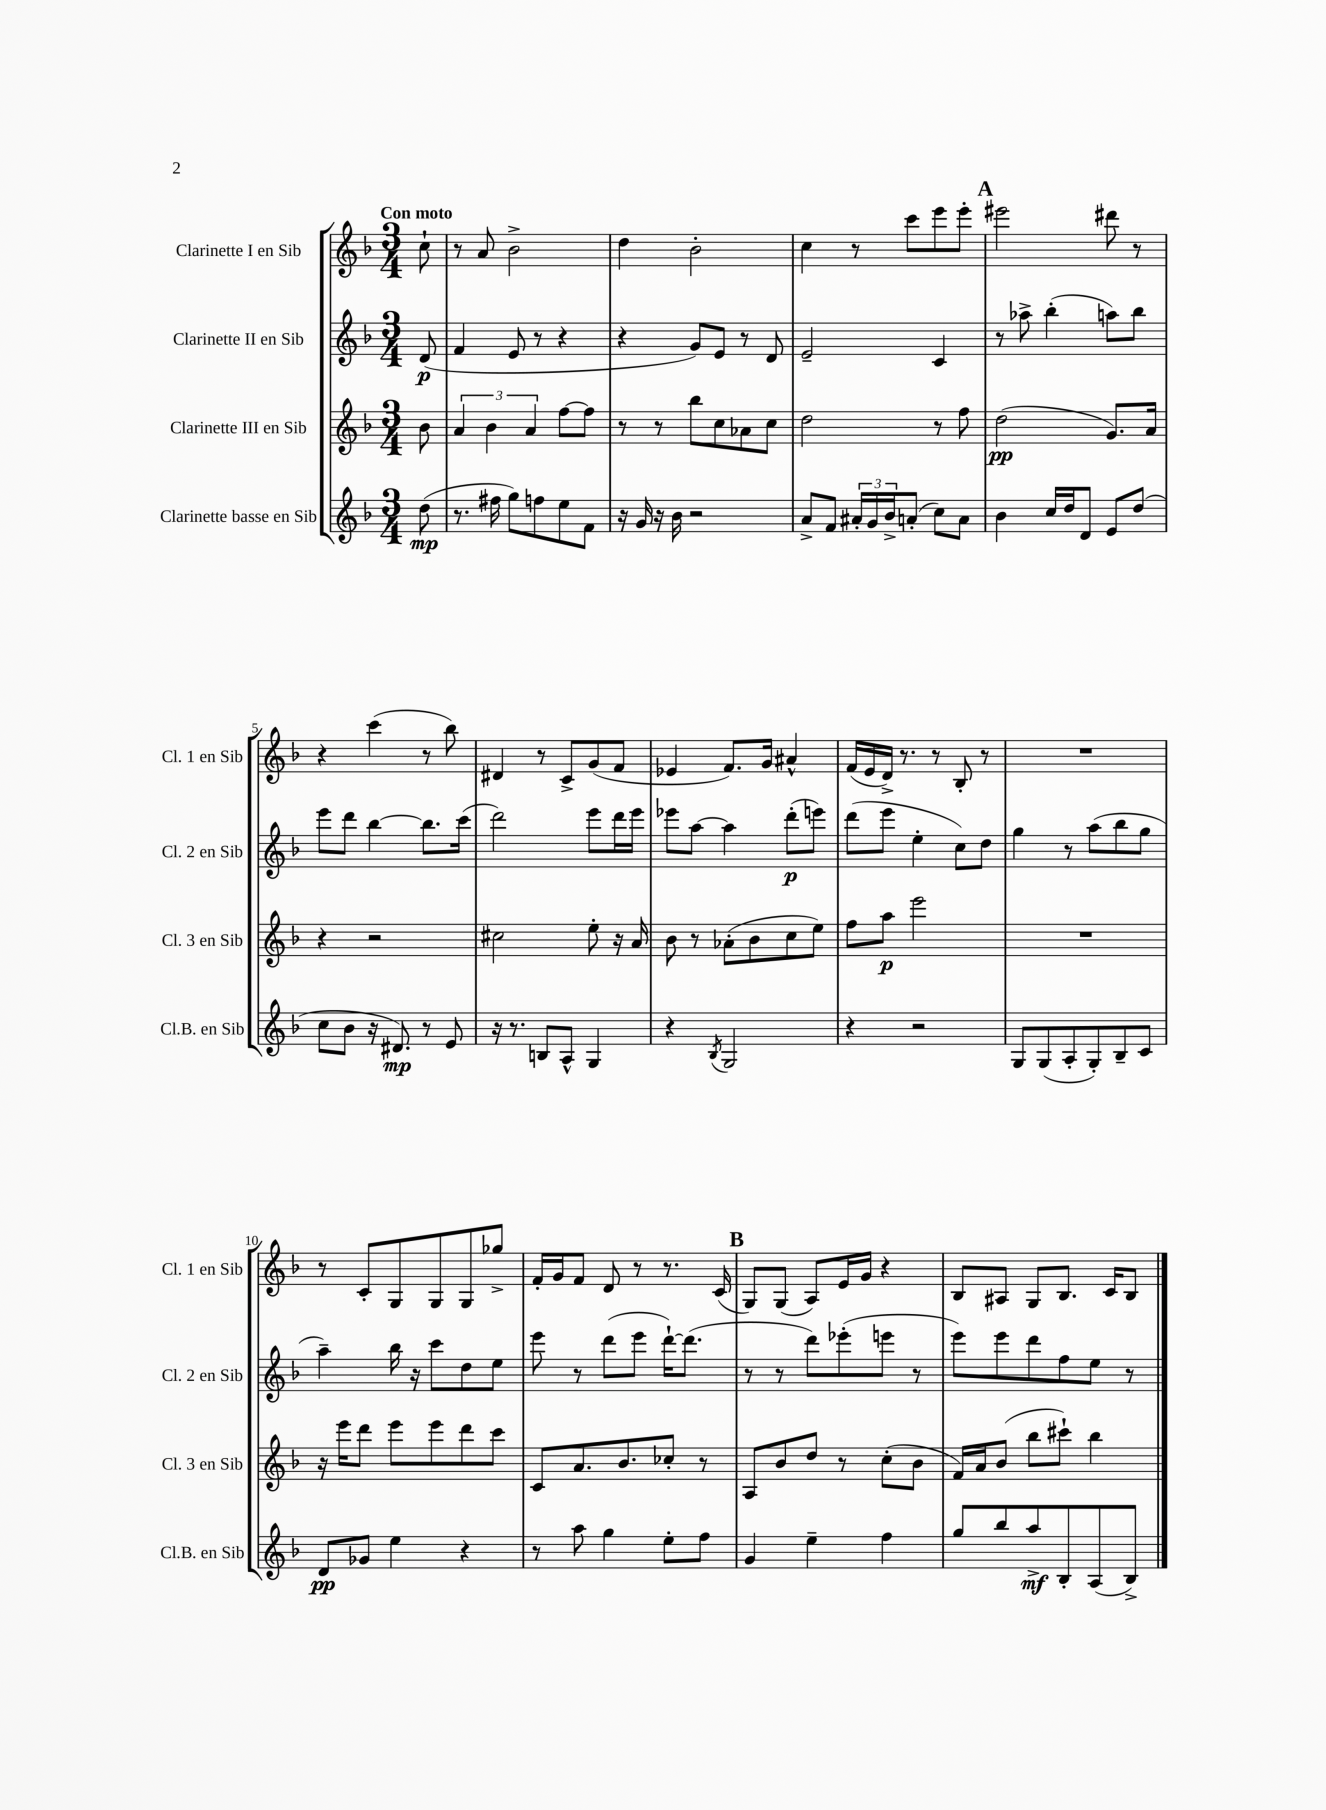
<<
\new StaffGroup <<
\new Staff = "s0" \with { instrumentName = "Clarinette I en Sib" shortInstrumentName = "Cl. 1 en Sib" } {
    \clef treble \key f \major \numericTimeSignature \time 3/4 \partial 8 \tempo "Con moto"
    c''8-! |
    r8 a'8 bes'2-> |
    d''4 bes'2-. |
    c''4 r8 c'''8 e'''8 e'''8-. |
    \mark \markup { \bold "A" } eis'''2 dis'''8 r8 |
    r4 c'''4( r8 bes''8) |
    dis'4 r8 c'8-> g'8( f'8 |
    ees'4 f'8.) g'16 ais'4-^ |
    f'16( e'16 d'16->) r8. r8 bes8-. r8 |
    R2. |
    r8 c'8-. g8 g8 g8 ges''8-> |
    f'16-. g'16 f'8 d'8 r8 r8. c'16( |
    \mark \markup { \bold "B" } g8) g8( a8) e'16 g'16 r4 |
    bes8 ais8 g8 bes8. c'16 bes8 \bar "|." |
}
\new Staff = "s1" \with { instrumentName = "Clarinette II en Sib" shortInstrumentName = "Cl. 2 en Sib" } {
    \clef treble \key f \major \numericTimeSignature \time 3/4 \partial 8
    d'8\p( |
    f'4 e'8 r8 r4 |
    r4 g'8) e'8 r8 d'8 |
    e'2-- c'4 |
    \mark \markup { \bold "A" } r8 aes''8-> bes''4-.( a''8) bes''8 |
    e'''8 d'''8 bes''4~ bes''8. c'''16( |
    d'''2) e'''8 d'''16 e'''16 |
    ees'''8 a''8~ a''4 d'''8-.\p( e'''8) |
    d'''8( e'''8 e''4-. c''8) d''8 |
    g''4 r8 a''8( bes''8 g''8 |
    a''4--) bes''16 r16 c'''8 d''8 e''8 |
    e'''8 r8 d'''8( e'''8 d'''16~-!) d'''8.( |
    \mark \markup { \bold "B" } r8 r8 d'''8) ees'''8-.( e'''8 r8 |
    e'''8) e'''8 d'''8 f''8 e''8 r8 \bar "|." |
}
\new Staff = "s2" \with { instrumentName = "Clarinette III en Sib" shortInstrumentName = "Cl. 3 en Sib" } {
    \clef treble \key f \major \numericTimeSignature \time 3/4 \partial 8
    bes'8 |
    \tuplet 3/2 { a'4 bes'4 a'4 } f''8~ f''8 |
    r8 r8 bes''8 c''8 aes'8 c''8 |
    d''2 r8 f''8 |
    \mark \markup { \bold "A" } d''2\pp( g'8.) a'16 |
    r4 r2 |
    cis''2 e''8-. r16 a'16 |
    bes'8 r8 aes'8-.( bes'8 c''8 e''8) |
    f''8 a''8\p e'''2 |
    R2. |
    r16 e'''16 d'''8 e'''8 e'''8 d'''8 c'''8 |
    c'8 a'8. bes'8. ces''8-. r8 |
    \mark \markup { \bold "B" } a8 bes'8 d''8 r8 c''8-.( bes'8 |
    f'16) a'16 bes'8( bes''8 cis'''8-!) bes''4 \bar "|." |
}
\new Staff = "s3" \with { instrumentName = "Clarinette basse en Sib" shortInstrumentName = "Cl.B. en Sib" } {
    \clef treble \key f \major \numericTimeSignature \time 3/4 \partial 8
    d''8\mp( |
    r8. fis''16 g''8) f''8 e''8 f'8 |
    r16 g'16 r16 bes'16 r2 |
    a'8-> f'8 \tuplet 3/2 { ais'16-. g'16 bes'16-> } a'8-.( c''8) a'8 |
    \mark \markup { \bold "A" } bes'4 c''16 d''16 d'8 e'8 d''8( |
    c''8 bes'8 r16 dis'8.\mp) r8 e'8 |
    r16 r8. b8 a8-^ g4 |
    r4 \acciaccatura { bes8 } g2 |
    r4 r2 |
    g8 g8( a8-. g8-.) bes8-- c'8 |
    d'8\pp ges'8 e''4 r4 |
    r8 a''8 g''4 e''8-. f''8 |
    \mark \markup { \bold "B" } g'4 e''4-- f''4 |
    g''8 bes''8 a''8->\mf bes8-. a8( bes8->) \bar "|." |
}
>>
>>
